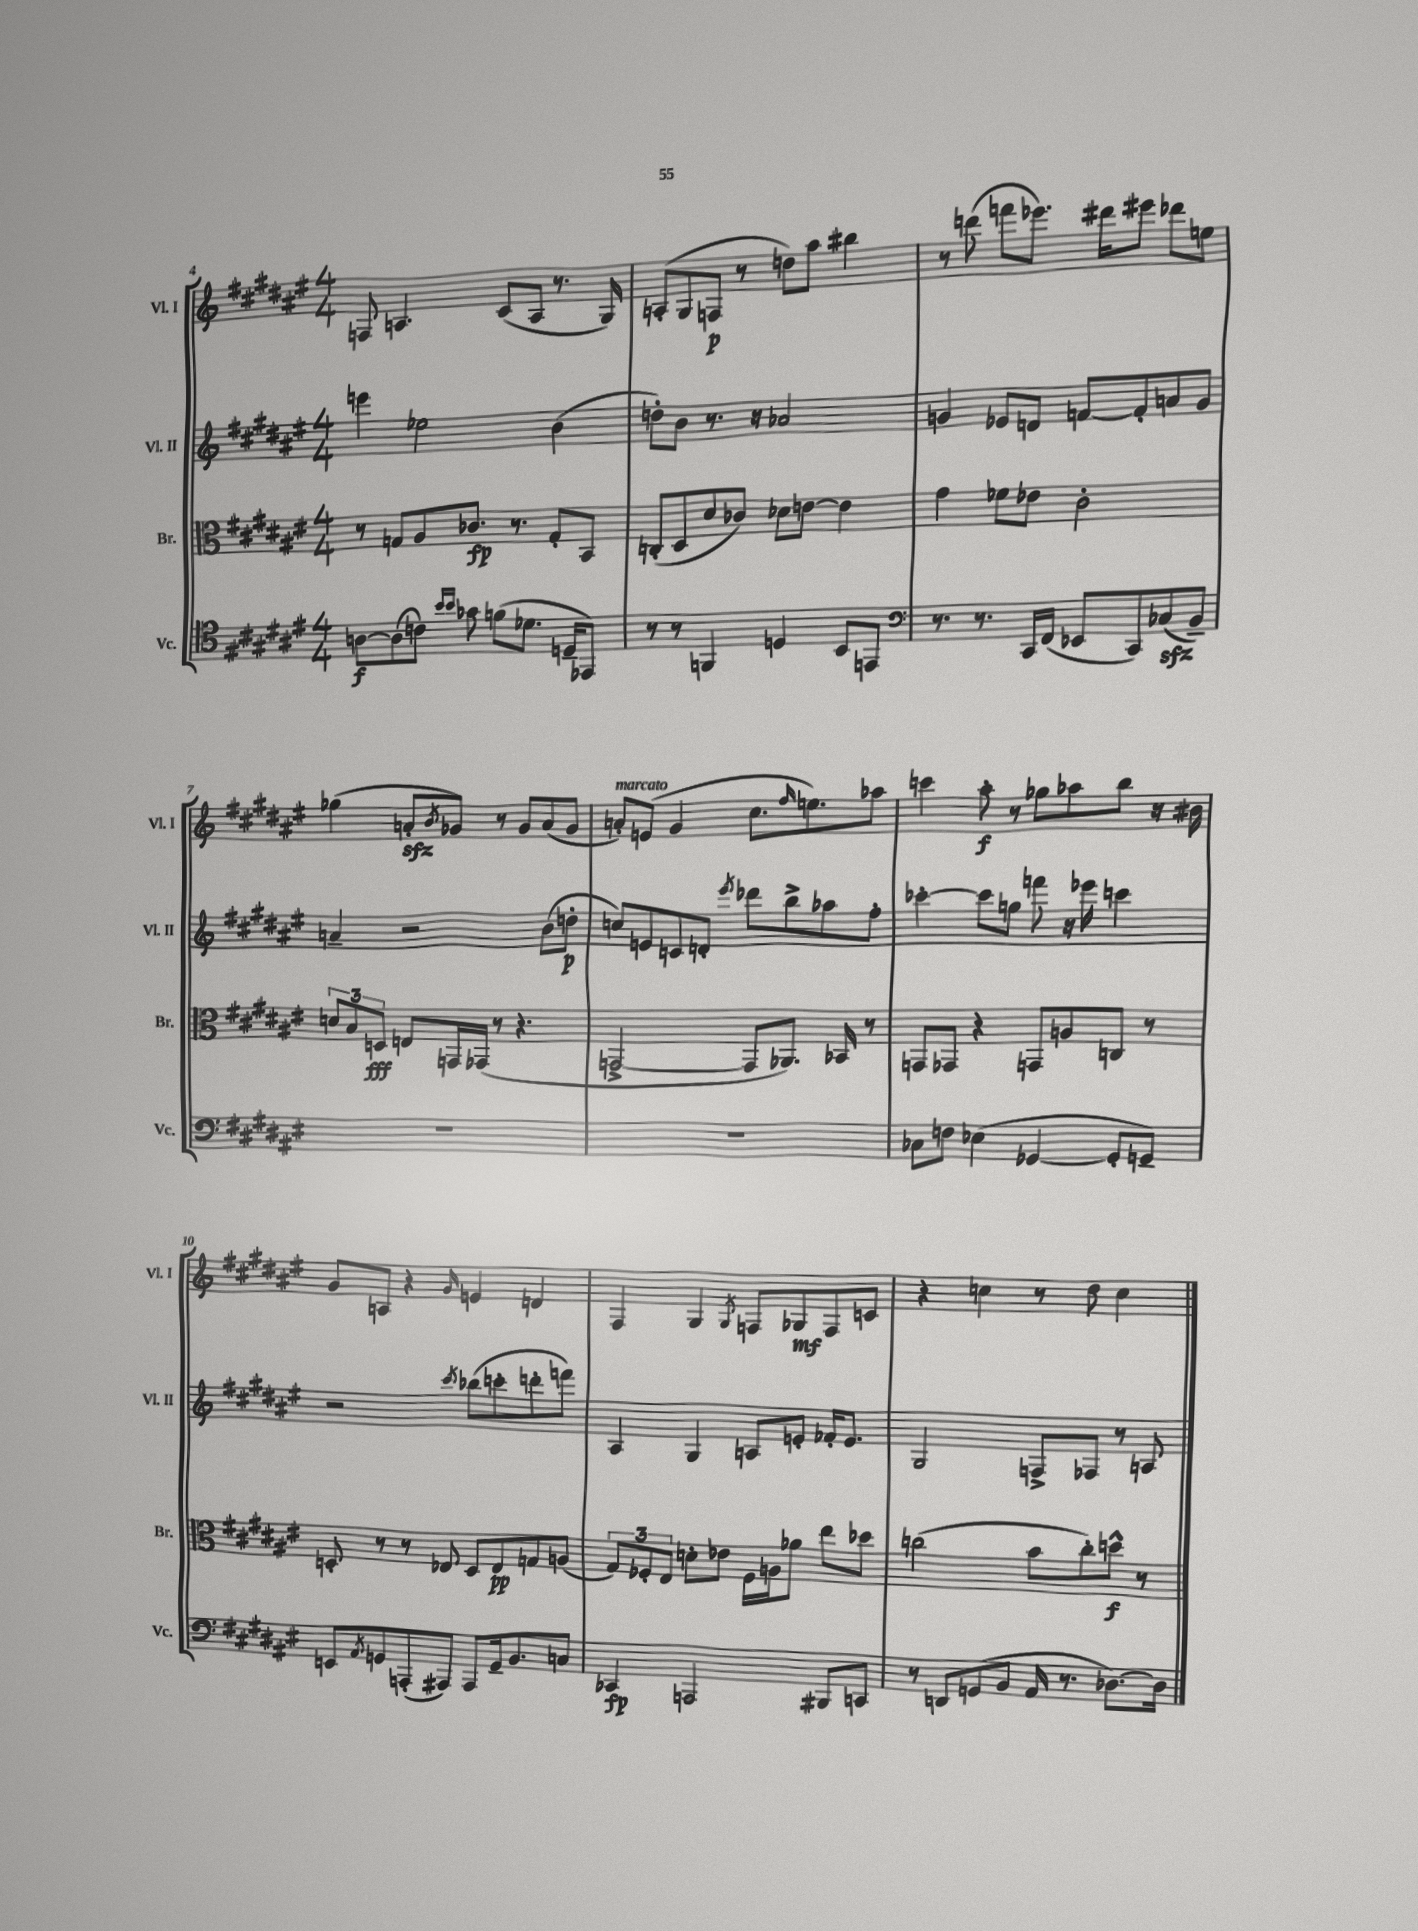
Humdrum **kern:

**kern	**kern	**kern	**kern
*staff4	*staff3	*staff2	*staff1
*clefC4	*clefC3	*clefG2	*clefG2
*k[f#c#g#d#a#e#]	*k[f#c#g#d#a#e#]	*k[f#c#g#d#a#e#]	*k[f#c#g#d#a#e#]
*M4/4	*M4/4	*M4/4	*M4/4
[8A\L	8r	4eee\	8F/
(8A\]	8G/L	.	4.A/
8c\J)	8A#/	2ee-\	.
16qqb/LL	.	.	.
16qqb/JJ	.	.	.
8g-\	8.c-/J	.	.
(8f\L	.	.	(8c#/L
.	8.r	.	.
8.d-\J	.	.	8A/J
.	8G'/L	(4b\	8.r
16D~/LK	.	.	.
8EE-/J)	8BB/J	.	.
.	.	.	16G#/)
=	=	=	=
8r	(8C'/L	8dd'\L)	(8A'/L
8r	8D#/	8b\J	8G#/
4FF/	8d#/	8.r	8F/J
.	8c-/J)	.	8r
.	.	16r	.
4D/	8d-\L	2a-/	8dd\L)
.	[8e\J	.	8aa#\J
8BB/L	4e\]	.	4bb#\
8EE/J	.	.	.
=	=	=	=
*clefF4	*	*	*
8.r	4g#\	4g/	8r
.	.	.	(8ddd\
8.r	.	.	.
.	8f-\L	8e-/L	8fff\L
16CC#/LL	8e-\J	8d/J	8.eee-\J)
(16FF#/JJ	.	.	.
8EE-/L	2c#'\	[8f/L	.
.	.	.	16ddd#\LK
8CC#/)	.	8f'/]	8eee#\J
(8C-/	.	8a/	8ddd-\L
8BB~/J)	.	8g/J	8ee\J
=	=	=	=
1r	12d/L	4a~/	(4gg-\
.	12B/	.	.
.	12D/J	.	.
.	8E/L	2r	8a'/L
.	.	.	8qb/
.	16GG/L	.	8g-/J)
.	(16GG-/JJ	.	.
.	8r	.	8r
.	4.r	.	8g-/L
.	.	(8b\L	(8a/
.	.	8dd'\J	8g-/J
=	=	=	=
1r	[2GG^/	8cc/L)	8a'/L)
.	.	8e/	(8e/J
.	.	8c/	4g#/
.	.	8d'/J	.
.	.	8qeee#/	.
.	8GG/]L	8ddd-\L	8.cc#\L
.	8.AA-/J)	8bb^\	.
.	.	.	16qqff#/
.	.	.	8.ee\)
.	.	8aa-\	.
.	16BB-/	.	.
.	8r	8ff#'\J	8aa-\J
=	=	=	=
8C-\L	8GG/L	[4ccc-'\	4ccc\
8F\J	8GG-/J	.	.
(4E-\	4r	8ccc-\]L	8aa#'\
.	.	8gg\J	8r
[4GG-/	8GG/L	8fff\	8gg-\L
.	8A/	16r	8aa-\
.	.	16eee-\	.
8GG-'/]L	8C/J	4ccc\	8bb\J
8GG~/J)	8r	.	16r
.	.	.	16b#\
=	=	=	=
8EE/L	8D'/	2r	8g#/L
8qAA#/	.	.	.
8GG/	8r	.	8A/J
(8AAA'/	8r	.	4r
8AAA#/J)	8E-/	.	.
.	.	8qccc#/	16qqg#/
8AAA#/L	8D/L	(8bb-\L	4e/
16GG~/k	8E-/	8ccc'\	.
8.BB/	.	.	.
.	8G/	8ddd'\	4d/
8C/J	(8A/J	8fff\J)	.
=	=	=	=
4CC-/	12G#/L)	4A#/	4F#/
.	12F-'/	.	.
.	12E#/J	.	.
2AAA/	8d'\L	4G#/	4G#/
.	8e-\J	.	.
.	.	.	8qG#/
.	16F-\LL	8A/L	8F/L
.	16A\J	.	.
.	8a-\J	8e'/J	8G-/
8BBB#/L	8ee#\L	16f-'/LK	8F/
.	.	8.e/J	.
8CC/J	8dd-\J	.	8c/J
=	=	=	=
8r	(2cc\	2G#/	4r
8DD/L	.	.	.
(8GG/	.	.	4cc\
8BB/J	.	.	.
16AA#/	8b\L	8F^/L	8r
8.r	.	.	.
.	8cc'\)	8F-/J	8dd#\
[8.D-\L)	8dd^^\J	8r	4cc\
.	8r	8A/	.
16D-\]Jk	.	.	.
==	==	==	==
*-	*-	*-	*-
